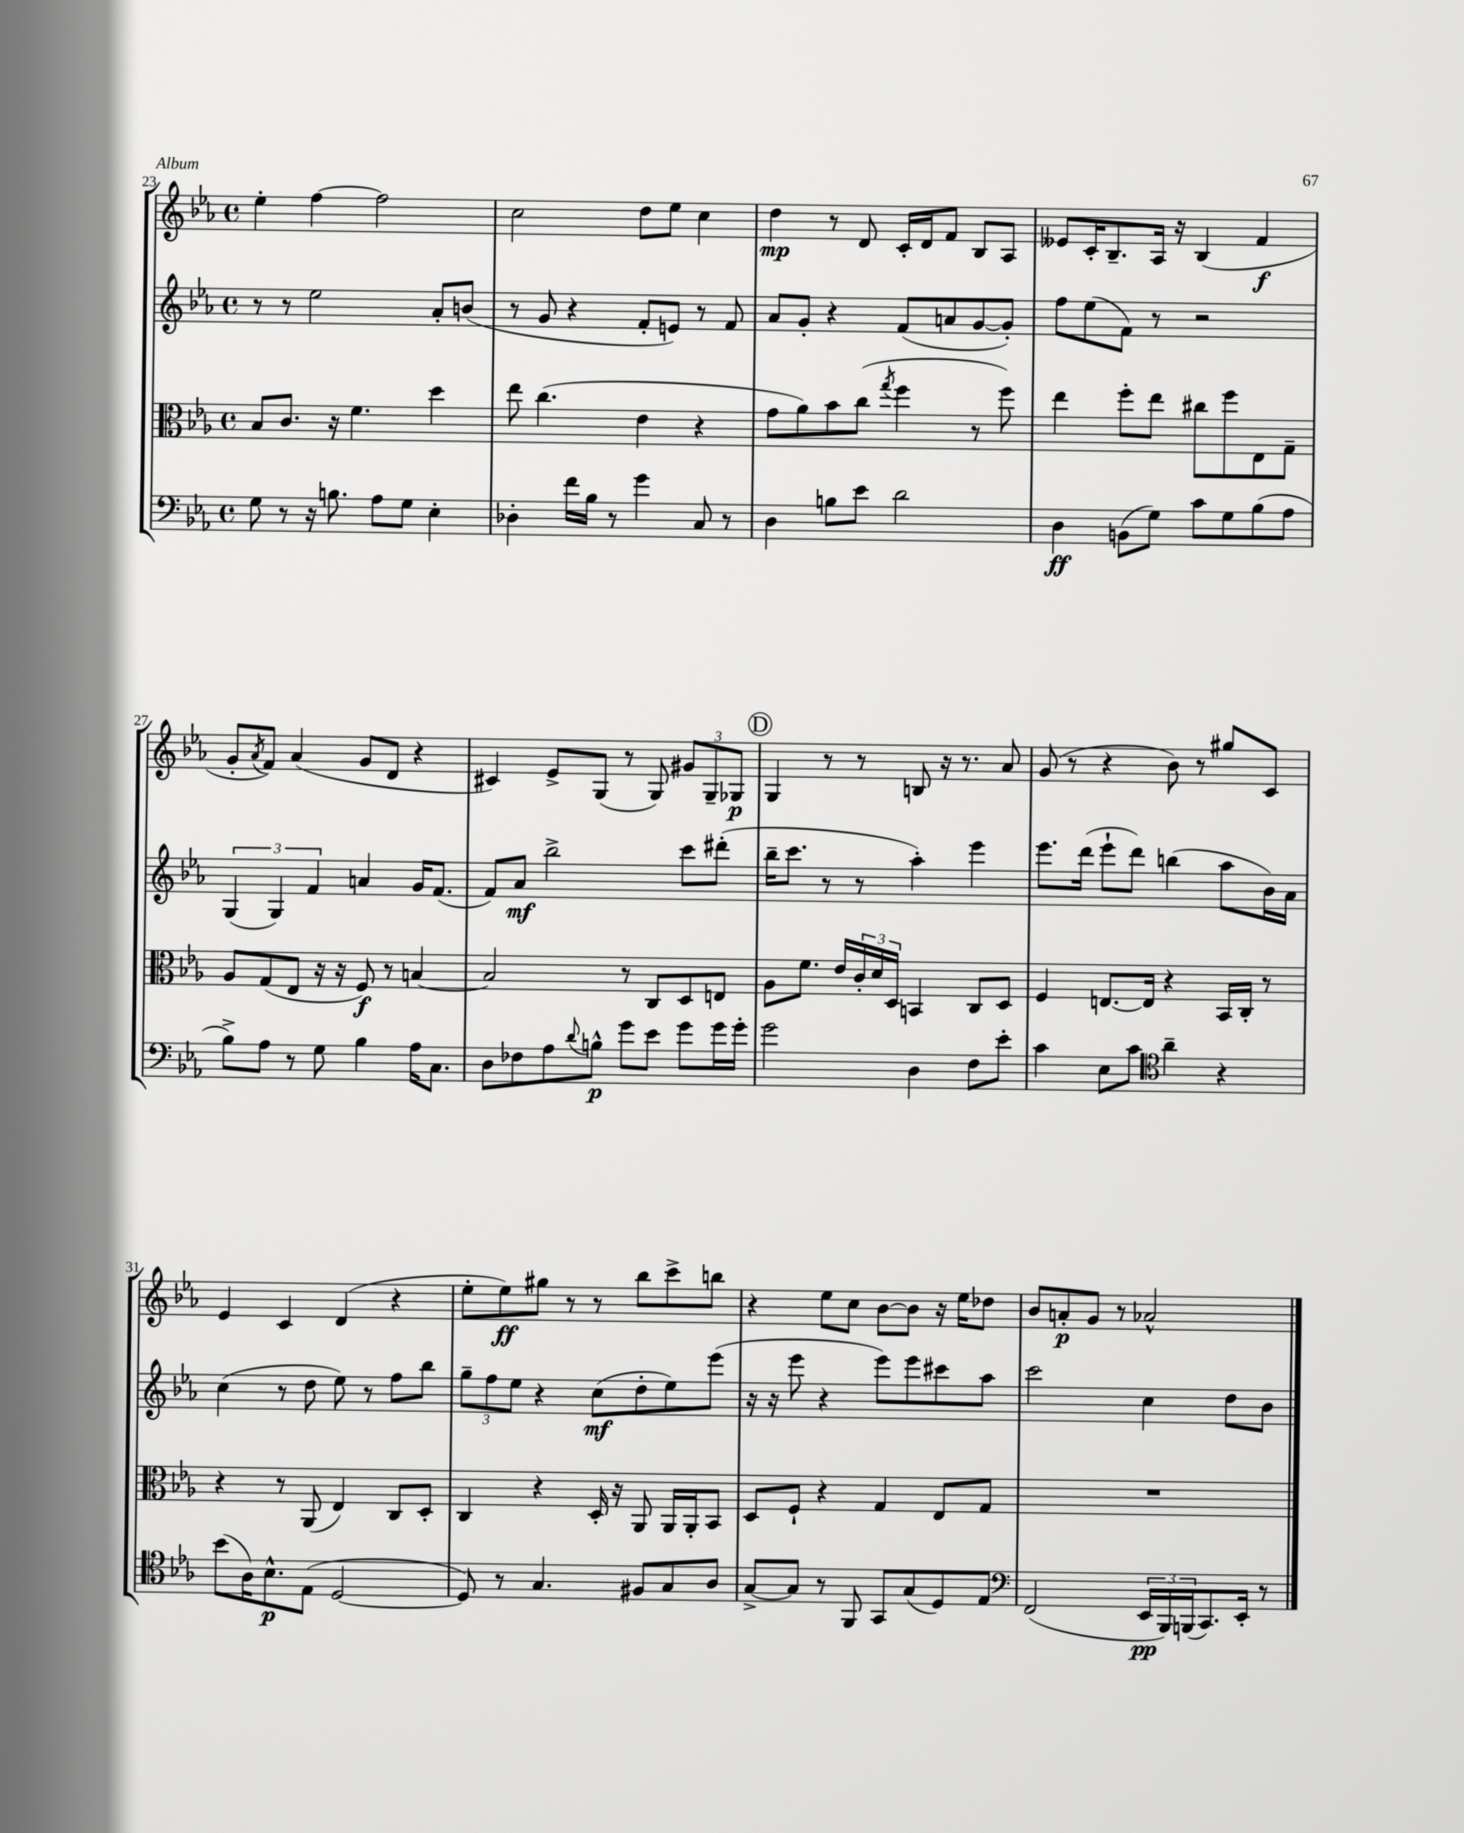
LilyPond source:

<<
\new StaffGroup <<
\new Staff = "s0" {
    \clef treble \key ees \major \defaultTimeSignature \time 4/4
    ees''4-. f''4~ f''2 |
    c''2 d''8 ees''8 c''4 |
    d''4\mp r8 d'8 c'16-. d'16 f'8 bes8 aes8 |
    eeses'8 c'16-. bes8.-- aes16 r16 bes4( f'4\f |
    g'8-. \acciaccatura { aes'8 } f'8) aes'4( g'8 d'8 r4 |
    cis'4) ees'8-> g8( r8 g8) \tuplet 3/2 { gis'8 g8-- ges8\p } |
    \mark \markup { \circle "D" } g4 r8 r8 b8 r16 r8. aes'8 |
    g'8( r8 r4 bes'8) r8 gis''8 c'8 |
    ees'4 c'4 d'4( r4 |
    ees''8-. ees''8\ff) gis''8 r8 r8 bes''8 c'''8-> b''8 |
    r4 ees''8 c''8 bes'8~ bes'8 r16 ees''16 des''8 |
    bes'8 a'8-.\p g'8 r8 aes'2-^ \bar "|." |
}
\new Staff = "s1" {
    \clef treble \key ees \major \defaultTimeSignature \time 4/4
    r8 r8 ees''2 aes'8-. b'8( |
    r8 g'8 r4 f'8-. e'8) r8 f'8 |
    aes'8 g'8-. r4 f'8( a'8 g'8~ g'8-.) |
    f''8 ees''8( f'8) r8 r2 |
    \tuplet 3/2 { g4( g4) f'4 } a'4 g'16 f'8.( |
    f'8) aes'8\mf bes''2-> c'''8 dis'''8-.( |
    \mark \markup { \circle "D" } bes''16-- c'''8. r8 r8 aes''4-.) ees'''4 |
    ees'''8. d'''16( ees'''8-! d'''8) b''4( aes''8 bes'16) aes'16 |
    c''4( r8 d''8 ees''8) r8 f''8 bes''8 |
    \tuplet 3/2 { g''8-- f''8 ees''8 } r4 c''8\mf( d''8-. ees''8) ees'''8( |
    r16 r16 ees'''8 r4 ees'''8) ees'''8 cis'''8 aes''8 |
    c'''2 c''4 d''8 bes'8 \bar "|." |
}
\new Staff = "s2" {
    \clef alto \key ees \major \defaultTimeSignature \time 4/4
    bes8 c'8. r16 f'4. d''4 |
    ees''8 c''4.( ees'4 r4 |
    g'8 aes'8) bes'8 c''8( \acciaccatura { g''8 } f''4 r8 f''8) |
    ees''4 f''8-. ees''8 cis''8 f''8 ees8 g8-- |
    aes8 g8( ees8 r16 r16 f8\f) r8 b4~ |
    b2 r8 c8 d8 e8 |
    \mark \markup { \circle "D" } aes8 f'8. ees'16 \tuplet 3/2 { c'16-. d'16 d16 } b,4 c8 d8 |
    f4 e8.~ e16 r4 bes,16 c16-. r8 |
    r4 r8 aes,8( ees4) c8 d8-. |
    c4 r4 d16-. r16 aes,8 aes,16 aes,16-. bes,8 |
    d8 f8-! r4 g4 ees8 g8 |
    R1 \bar "|." |
}
\new Staff = "s3" {
    \clef bass \key ees \major \defaultTimeSignature \time 4/4
    g8 r8 r16 b8. aes8 g8 ees4-. |
    des4-. f'16 bes16 r8 g'4 c8 r8 |
    d4 b8 ees'8 d'2 |
    d4\ff b,8( g8) c'8 g8 bes8( aes8 |
    bes8->) aes8 r8 g8 bes4 aes16 c8. |
    d8 fes8 aes8 \appoggiatura { d'8 } b8-^\p g'8 ees'8 g'8 g'16 g'16-. |
    \mark \markup { \circle "D" } g'2 d4 f8 ees'8-. |
    c'4 ees8 c'8 \clef tenor aes'4-- r4 |
    bes'8( aes16) bes8.-^\p ees8( d2~ |
    d8) r8 g4. fis8 g8 aes8 |
    g8~-> g8 r8 f,8 g,8 g8( d8) ees8 |
    \clef bass f,2( \tuplet 3/2 { ees,16\pp bes,,16) b,,16( } c,8.) ees,16-. r8 \bar "|." |
}
>>
>>
\layout { \context { \Score currentBarNumber = #23 } }
